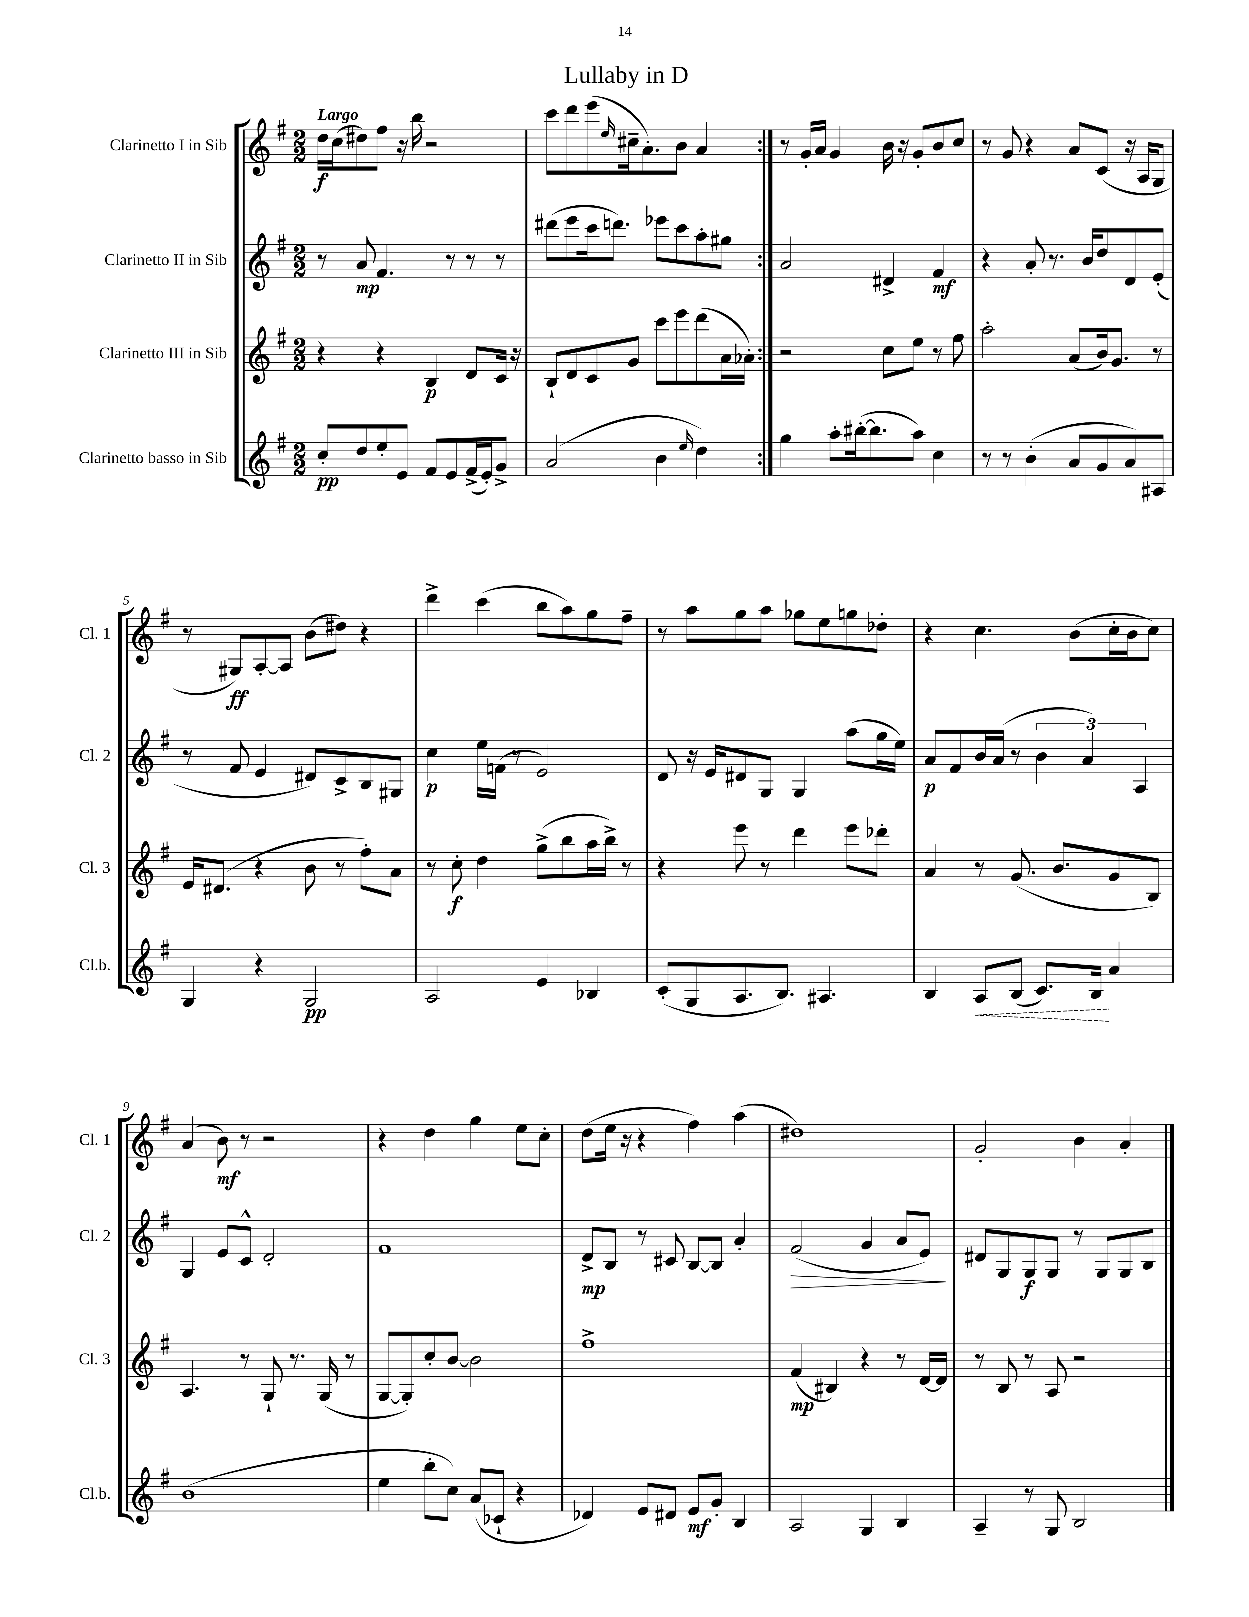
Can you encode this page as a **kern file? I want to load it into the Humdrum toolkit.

**kern	**kern	**kern	**kern
*staff4	*staff3	*staff2	*staff1
*clefG2	*clefG2	*clefG2	*clefG2
*k[f#]	*k[f#]	*k[f#]	*k[f#]
*M2/2	*M2/2	*M2/2	*M2/2
8cc'	4r	8r	16dd
.	.	.	(16cc
8dd	.	8a	8dd#)
8ee'	4r	4.f#	8ff#
8e	.	.	16r
.	.	.	16bb
8f#	4B	.	2r
8e	.	8r	.
(16f#^	8d	8r	.
16e')	.	.	.
8g^	16c	8r	.
.	16r	.	.
=	=	=	=
(2a	8B`	(8ddd#	8ccc
.	8d	8eee	8ddd
.	8c	16ccc	(8eee
.	.	8.ddd)	.
.	.	.	16qqee
.	8g	.	16cc#~
.	.	.	8.a')
4b	8ccc	8eee-	.
.	8eee	8ccc	8b
16qqee	.	.	.
4dd)	(8ddd	8aa'	4a
.	16a	8gg#	.
.	16a-')	.	.
=:|!	=:|!	=:|!	=:|!
4gg	2r	2a	8r
.	.	.	16g'
.	.	.	16a
8aa'	.	.	4g
([16bb#'	.	.	.
8.bb#]	.	.	.
.	8cc	4d#^	16b
.	.	.	16r
8aa)	8ee	.	8g'
4cc	8r	4f#	8b
.	8ff#	.	8cc
=	=	=	=
8r	2aa'	4r	8r
8r	.	.	8g
(4b'	.	8a'	4r
.	.	8.r	.
8a	(8a	.	8a
.	.	16b	.
8g	16b)	8dd	(8c
.	8.g	.	.
8a)	.	8d	16r
.	.	.	16A
8A#	8r	(8e'	8G
=	=	=	=
4G	16e	8r	8r
.	(8.d#	.	.
.	.	8f#	8G#)
4r	4r	4e	[8A'
.	.	.	8A]
2G	8b	8d#)	(8b
.	8r	8c^	8dd#)
.	8ff#')	8B	4r
.	8a	8G#	.
=	=	=	=
2A	8r	4cc	4ddd^
.	8cc'	.	.
.	4dd	16ee	(4ccc
.	.	(16f	.
.	.	8r	.
4e	(8gg^	2e)	8bb
.	8bb	.	8aa)
4B-	16aa	.	8gg
.	16bb^)	.	.
.	8r	.	8ff#~
=	=	=	=
(8c'	4r	8d	8r
8G	.	16r	8aa
.	.	16e	.
8.A	8eee	8d#	8gg
.	8r	8G	8aa
8.B)	.	.	.
.	4ddd	4G	8gg-
4.A#	.	.	8ee
.	8eee	(8aa	8gg
.	8ddd-'	16gg	8dd-'
.	.	16ee)	.
=	=	=	=
4B	4a	8a	4r
.	.	8f#	.
8A	8r	16b	4.cc
.	.	(16a	.
(8B	(8.g	8r	.
8.c)	.	6b	.
.	8.b	.	.
.	.	.	(8b
.	.	6a)	.
16B	.	.	.
4a	8g	.	16cc'
.	.	.	16b
.	.	6A	.
.	8B)	.	8cc)
=	=	=	=
(1b	4.A	4G	(4a
.	.	8e	8b)
.	8r	8c^^	8r
.	8G`	2d'	2r
.	8.r	.	.
.	(16G	.	.
.	8r	.	.
=	=	=	=
4ee	[8G	1f#	4r
.	8G'])	.	.
8bb'	8cc'	.	4dd
8cc)	[8b	.	.
(8a	2b]	.	4gg
8c-`	.	.	.
4r	.	.	8ee
.	.	.	8cc'
=	=	=	=
4d-)	1ff#^	8d^	(8dd
.	.	8B	16ee
.	.	.	16r
8e	.	8r	4r
8d#	.	8c#	.
8e	.	[8B	4ff#)
8g'	.	8B]	.
4B	.	4a'	(4aa
=	=	=	=
2A	(4f#	(2f#	1dd#)
.	4B#)	.	.
4G	4r	4g	.
4B	8r	8a	.
.	[16d	8e)	.
.	16d]	.	.
=	=	=	=
4A~	8r	8d#	2g'
.	8B	8G	.
8r	8r	8G	.
8G	8A	8G	.
2B	2r	8r	4b
.	.	8G	.
.	.	8G	4a'
.	.	8B	.
==	==	==	==
*-	*-	*-	*-
